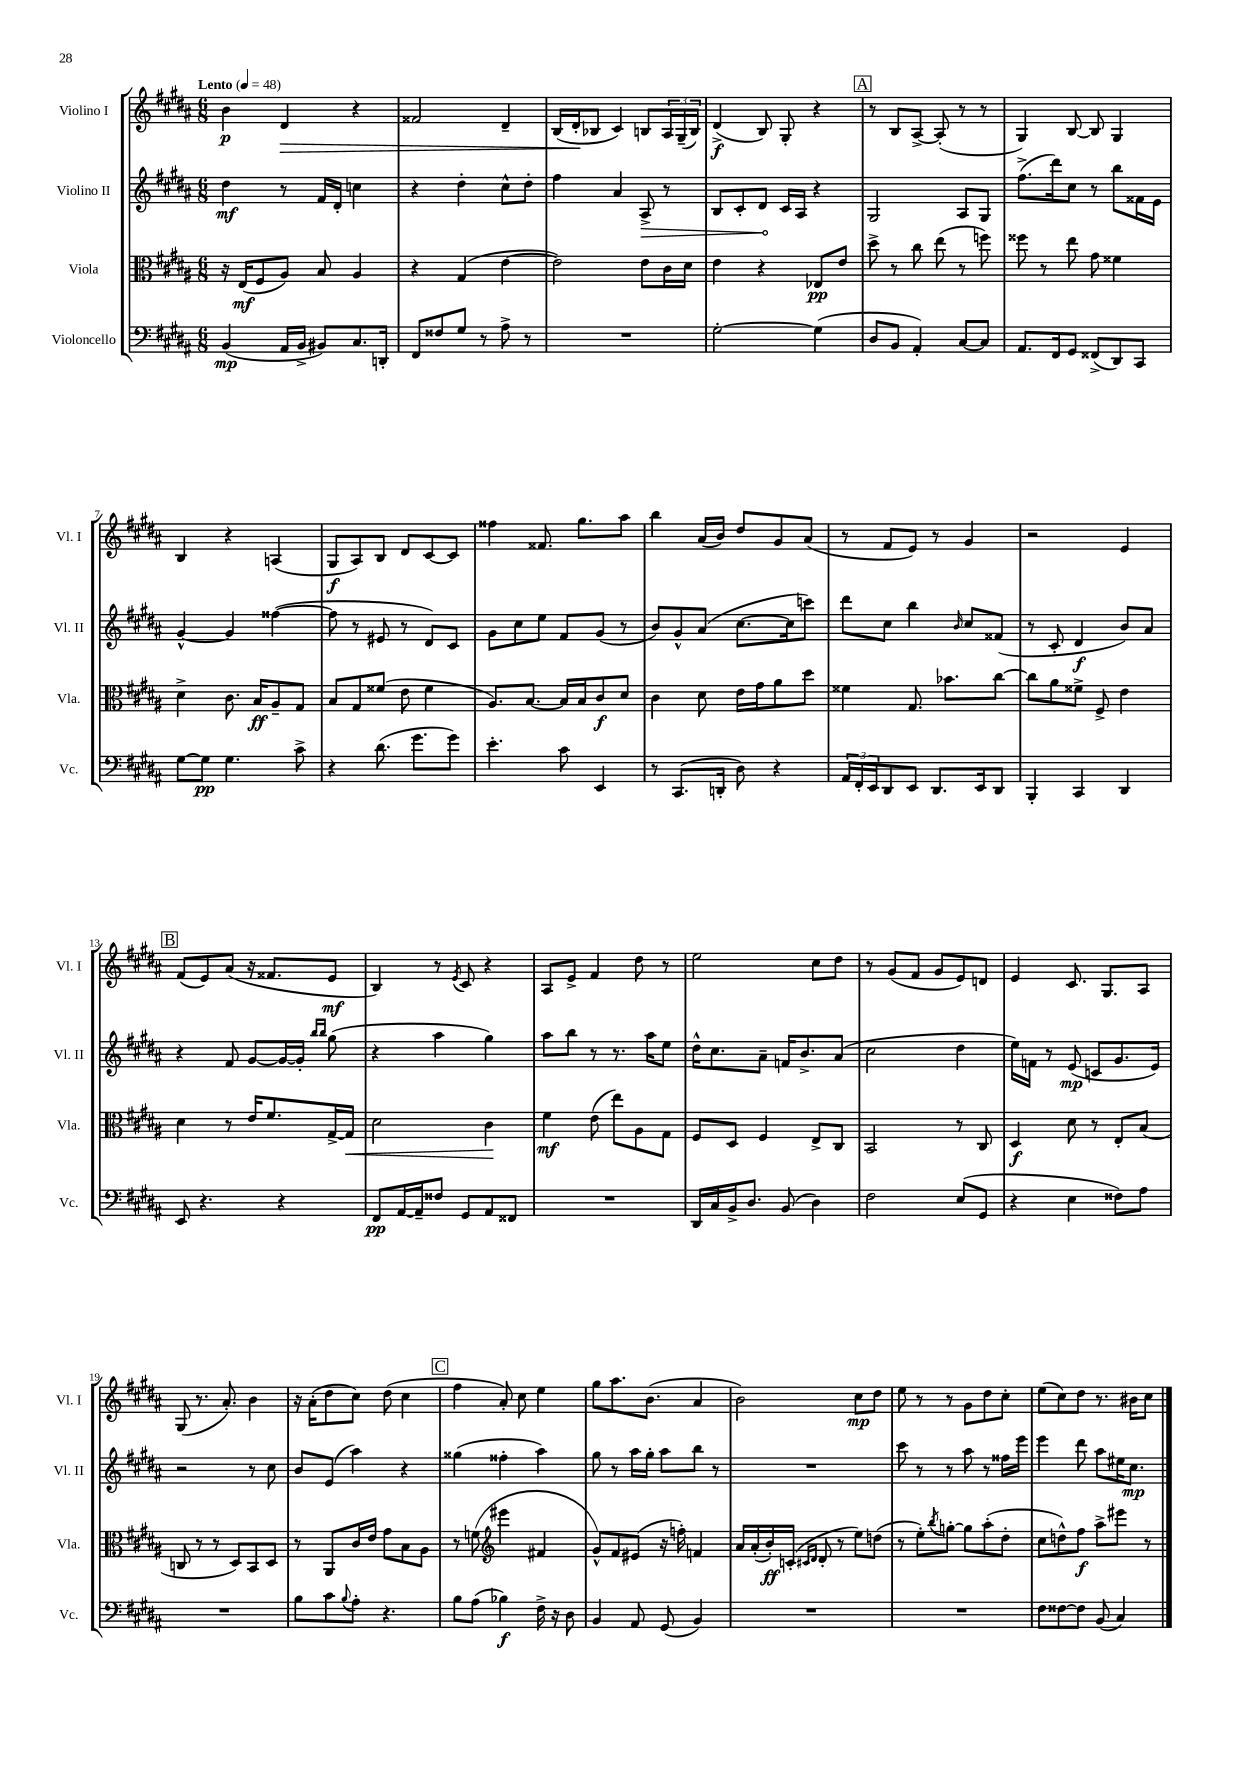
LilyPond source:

<<
\new StaffGroup <<
\new Staff = "s0" \with { instrumentName = "Violino I" shortInstrumentName = "Vl. I" } {
    \clef treble \key b \major \numericTimeSignature \time 6/8 \tempo "Lento" 4 = 48
    b'4\p dis'4\> r4 |
    fisis'2 dis'4-- |
    b16( dis'16-.\! bes8 cis'4) b8 \tuplet 3/2 { ais16 gis16--( b16) } |
    dis'4->\f( b8) gis8-. r4 |
    \mark \markup { \box "A" } r8 b8 ais8~-> ais8-.( r8 r8 |
    gis4) b8~ b8 gis4 |
    b4 r4 a4( |
    gis8\f ais8) b8 dis'8 cis'8~ cis'8 |
    fisis''4 fisis'8. gis''8. ais''8 |
    b''4 ais'16( b'16) dis''8 gis'8 ais'8( |
    r8 fis'8 e'8) r8 gis'4 |
    r2 e'4 |
    \mark \markup { \box "B" } fis'8( e'8) ais'8( r16 fisis'8. e'8\mf |
    b4) r8 \acciaccatura { e'8 } cis'8 r4 |
    ais8 e'8-> fis'4 dis''8 r8 |
    e''2 cis''8 dis''8 |
    r8 gis'8( fis'8 gis'8 e'8) d'8 |
    e'4 cis'8. gis8. ais8 |
    gis8( r8. ais'8.-.) b'4 |
    r16 ais'16-.( dis''8 cis''8) dis''8( cis''4 |
    \mark \markup { \box "C" } fis''4 ais'8-.) cis''8 e''4 |
    gis''8 ais''8. b'8.( ais'4 |
    b'2) cis''8\mp dis''8 |
    e''8 r8 r8 gis'8 dis''8 cis''8-. |
    e''8( cis''8) dis''8 r8. bis'16 cis''8 \bar "|." |
}
\new Staff = "s1" \with { instrumentName = "Violino II" shortInstrumentName = "Vl. II" } {
    \clef treble \key b \major \numericTimeSignature \time 6/8
    dis''4\mf r8 fis'16 dis'16-. c''4 |
    r4 dis''4-. cis''8-^ dis''8-. |
    fis''4 ais'4 \once \override Hairpin.circled-tip = ##t ais8->\> r8 |
    b8 cis'8-. dis'8\! cis'16 ais16 r4 |
    \mark \markup { \box "A" } gis2 ais8 gis8 |
    fis''8.->( dis'''16) cis''8 r8 b''8 fisis'16 e'16 |
    gis'4~-^ gis'4 fisis''4~( |
    fisis''8 r8 eis'8 r8 dis'8) cis'8 |
    gis'8 cis''8 e''8 fis'8 gis'8( r8 |
    b'8) gis'8-^ ais'8( cis''8.~ cis''16 c'''8) |
    dis'''8 cis''8 b''4 \grace { b'16 } cis''8 fisis'8( |
    r8 cis'8-. dis'4\f b'8) ais'8 |
    \mark \markup { \box "B" } r4 fis'8 gis'8~ gis'16~ gis'16-. \grace { b''16 b''16 } gis''8( |
    r4 ais''4 gis''4) |
    ais''8 b''8 r8 r8. ais''16 e''8 |
    dis''16-^ cis''8. ais'8-- f'16 b'8.-> ais'8( |
    cis''2 dis''4 |
    e''16) f'16 r8 e'8\mp( c'8 gis'8. e'16) |
    r2 r8 cis''8 |
    b'8 e'8( ais''4) r4 |
    \mark \markup { \box "C" } gisis''4( fisis''4-. ais''4) |
    gis''8 r8 ais''16 gis''16-. ais''8 b''8 r8 |
    R2. |
    cis'''8 r8 r8 ais''8 r8 fisis''16 e'''16 |
    e'''4 dis'''8 ais''8 eis''16 cis''8.\mp \bar "|." |
}
\new Staff = "s2" \with { instrumentName = "Viola" shortInstrumentName = "Vla." } {
    \clef alto \key b \major \numericTimeSignature \time 6/8
    r16 e16\mf( fis8 ais8) b8 ais4 |
    r4 gis4( e'4~ |
    e'2) e'8 cis'16 dis'16 |
    e'4 r4 ees8\pp e'8 |
    \mark \markup { \box "A" } dis''8-> r8 cis''8 e''8( r8 f''8) |
    fisis''8 r8 e''8 gis'8 fisis'4 |
    dis'4-> cis'8. b16\ff ais8-- gis8 |
    b8 gis8 fisis'8( e'8 fisis'4 |
    ais8.) b8.~ b16 b16 cis'8\f dis'8 |
    cis'4 dis'8 e'16 gis'16 ais'8 dis''8 |
    fisis'4 gis8. bes'8. cis''8~ |
    cis''8 ais'8 fisis'8-> fis8-> e'4 |
    \mark \markup { \box "B" } dis'4 r8 e'16 fis'8. gis16~-> gis16\< |
    dis'2 cis'4\! |
    fis'4\mf e'8( e''8) ais8 gis8 |
    fis8 dis8 fis4 e8-> cis8 |
    b,2 r8 cis8 |
    dis4\f dis'8 r8 e8-. b8( |
    c8 r8 r8 dis8) b,8 dis8 |
    r8 ais,8 cis'16 e'16 gis'8 b8 ais8 |
    \mark \markup { \box "C" } r8 f'8( \clef treble eis'''4 fis'4 |
    gis'8-^) fis'8 eis'8( r16 f''16-.) f'4 |
    ais'16 ais'16-.( b'16-.\ff) c'16-.( \grace { cis'16 dis'16 } dis'8-. r8 e''8) d''8( |
    r8 e''8-.) \acciaccatura { b''8 } g''8~-. g''8 ais''8-.( dis''8-. |
    cis''8 d''8-^) fis''8\f ais''8-> eis'''8 r8 \bar "|." |
}
\new Staff = "s3" \with { instrumentName = "Violoncello" shortInstrumentName = "Vc." } {
    \clef bass \key b \major \numericTimeSignature \time 6/8
    b,4\mp( ais,16 b,16-> bis,8) cis8. d,16-. |
    fis,8 fisis8 gis8 r8 ais8-> r8 |
    R2. |
    gis2~-. gis4( |
    \mark \markup { \box "A" } dis8 b,8 ais,4-.) cis8~ cis8 |
    ais,8. fis,16 gis,8 fisis,8->( dis,8) cis,8 |
    gis8~ gis8\pp gis4. cis'8-> |
    r4 dis'8.( gis'8. gis'8) |
    e'4.-. cis'8 e,4 |
    r8 cis,8.( d,16-. dis8) r4 |
    \tuplet 3/2 { ais,16 fis,16-. e,16 } dis,8 e,8 dis,8. e,16 dis,8 |
    b,,4-. cis,4 dis,4 |
    \mark \markup { \box "B" } e,8 r4. r4 |
    fis,8\pp ais,16~ ais,16-- fisis8 gis,8 ais,8 fisis,8 |
    R2. |
    dis,16 cis16 b,16-> dis8. b,8( dis4) |
    fis2 e8( gis,8 |
    r4 e4 fisis8) ais8 |
    R2. |
    b8 cis'8 \appoggiatura { b8 } ais8-. r4. |
    \mark \markup { \box "C" } b8 ais8( bes4\f) fis16-> r16 dis8 |
    b,4 ais,8 gis,8( b,4) |
    R2. |
    R2. |
    fis8 fisis8~ fisis8 b,8( cis4) \bar "|." |
}
>>
>>
